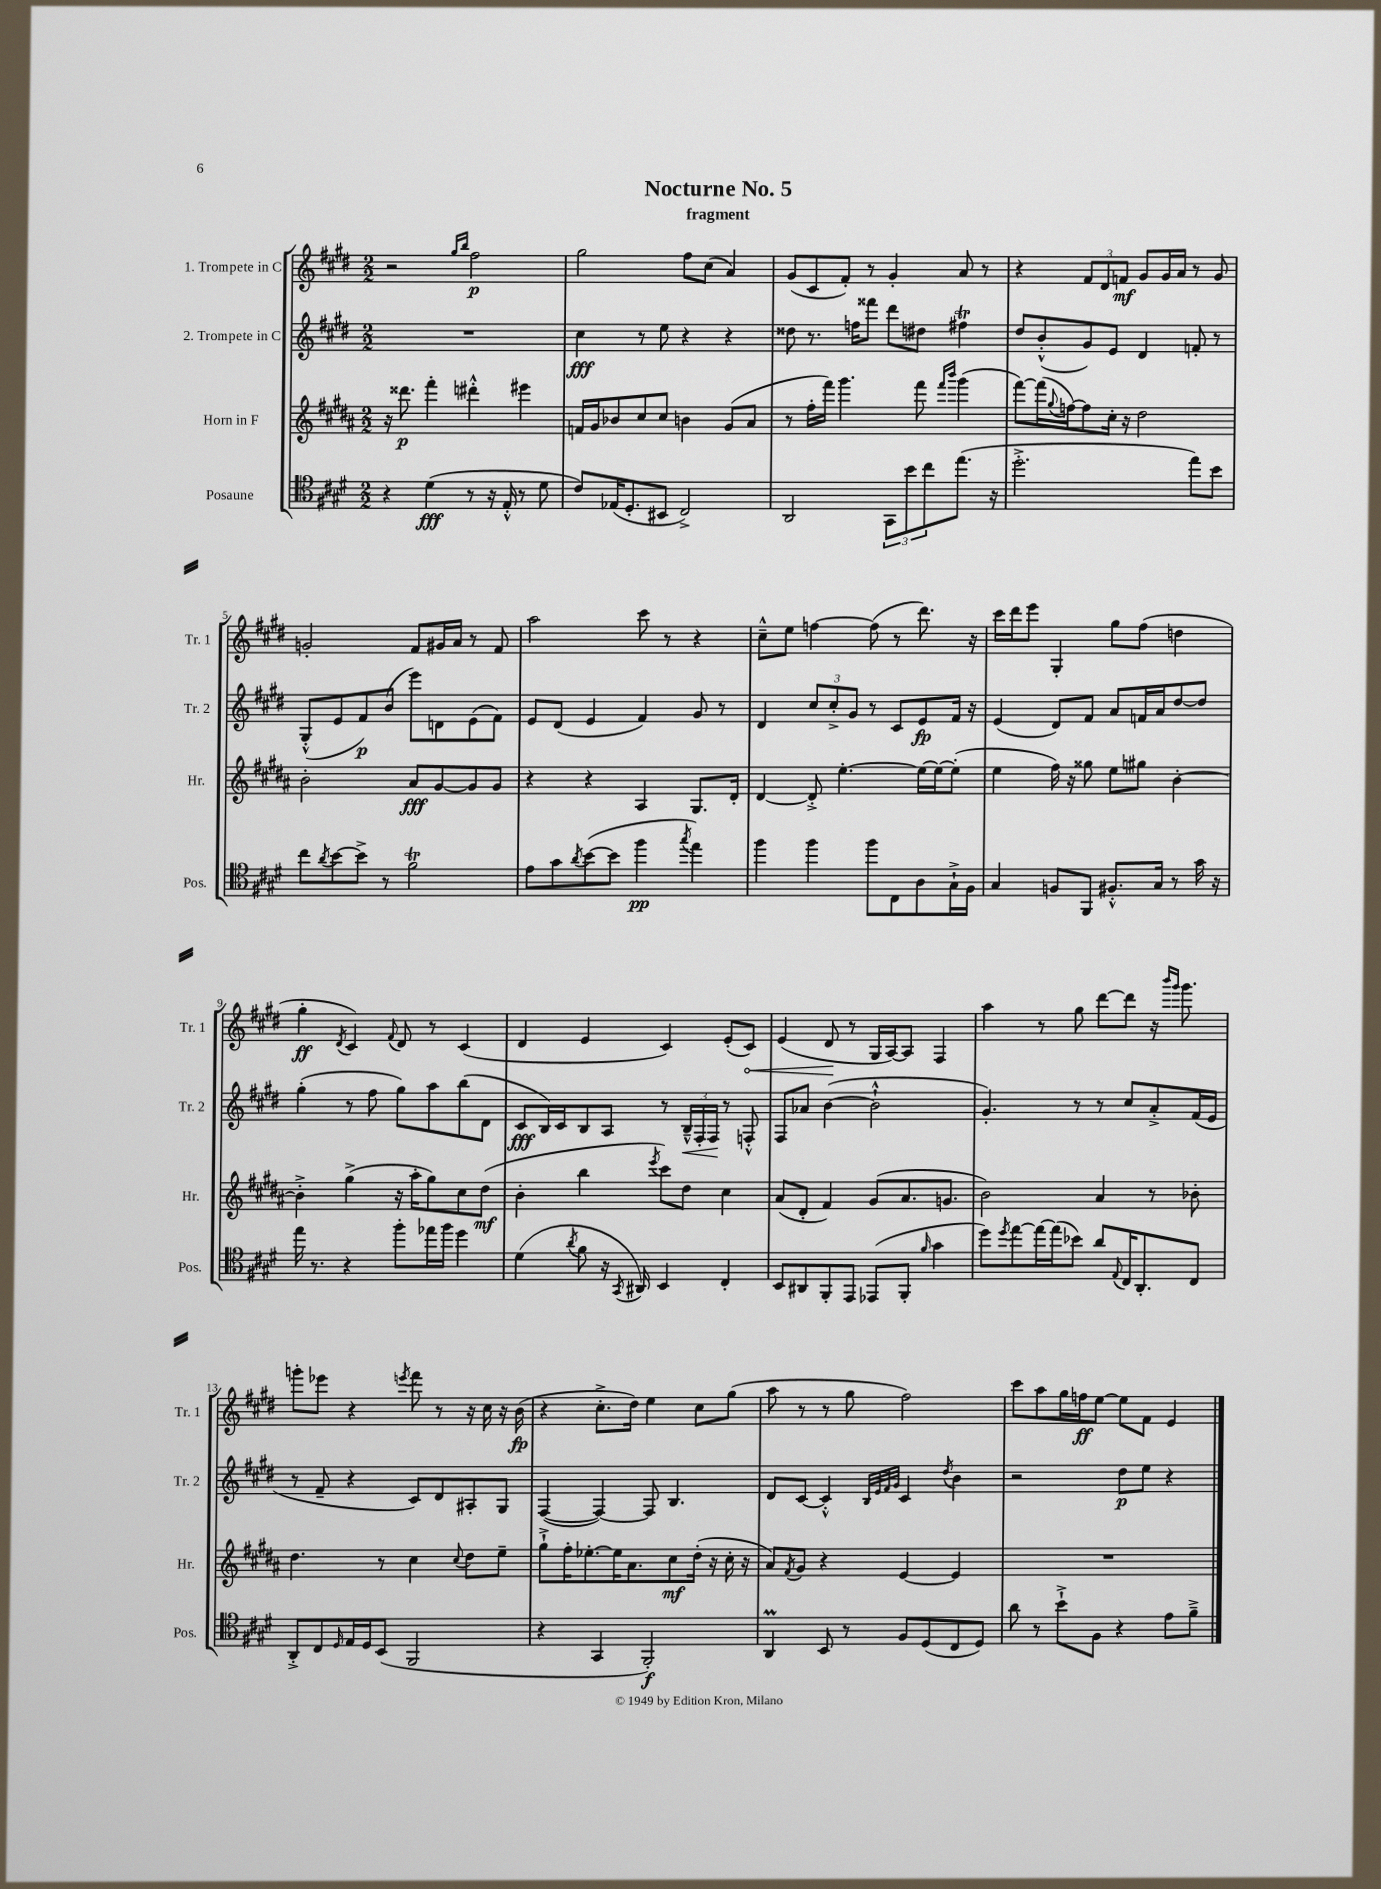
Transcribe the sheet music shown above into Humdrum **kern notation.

**kern	**dynam	**kern	**dynam	**kern	**dynam	**kern	**dynam
*part4	*part4	*part3	*part3	*part2	*part2	*part1	*part1
*staff4	*staff4	*staff3	*staff3	*staff2	*staff2	*staff1	*staff1
*I"Posaune	*	*I"Horn in F	*	*I"2. Trompete in C	*	*I"1. Trompete in C	*
*I'Pos.	*	*I'Hr.	*	*I'Tr. 2	*	*I'Tr. 1	*
*clefC4	*	*clefG2	*	*clefG2	*	*clefG2	*
*k[f#c#g#d#]	*	*k[f#c#g#d#a#]	*	*k[f#c#g#d#]	*	*k[f#c#g#d#]	*
*M2/2	*	*M2/2	*	*M2/2	*	*M2/2	*
=1	=1	=1	=1	=1	=1	=1	=1
4r	.	16r	.	1r	.	2r	.
.	.	8.ddd##X\	p	.	.	.	.
(4d#\	fff	4fff#'\	.	.	.	.	.
.	.	.	.	.	.	16qqgg#/LL	.
.	.	.	.	.	.	16qqbb/JJ	.
8r	.	4ddd#X'^^\	.	.	.	2ff#\	p
16r	.	.	.	.	.	.	.
16E'^^/	.	.	.	.	.	.	.
8r	.	4eee#X\	.	.	.	.	.
8d#\	.	.	.	.	.	.	.
=2	=2	=2	=2	=2	=2	=2	=2
8c#/L)	.	16fn/LL	.	4cc#\	fff	2gg#\	.
.	.	16g#/J	.	.	.	.	.
(16E-X/K	.	8b-X/	.	.	.	.	.
8.D#'/	.	.	.	.	.	.	.
.	.	8cc#/	.	8r	.	.	.
8BB#X/J	.	8cc#/J	.	8ee\	.	.	.
2C#^/)	.	4bn\	.	4r	.	8ff#\L	.
.	.	.	.	.	.	(8cc#\J	.
.	.	(8g#/L	.	4r	.	4a/)	.
.	.	8a#/J	.	.	.	.	.
=3	=3	=3	=3	=3	=3	=3	=3
2AA/	.	8r	.	8dd##X\	.	(8g#/L	.
.	.	16ff#'\LL	.	8.r	.	8c#/	.
.	.	16fff#\JJ)	.	.	.	.	.
.	.	4.ggg#\	.	.	.	8f#'/J)	.
.	.	.	.	16ffn\KL	.	.	.
.	.	.	.	8fff##X\J	.	8r	.
12GG#\L	.	.	.	8ddd#\L	.	4g#'/	.
12b\	.	.	.	.	.	.	.
.	.	8fff#\	.	8dd#X\J	.	.	.
12cc#\	.	.	.	.	.	.	.
.	.	16qqfff#/LL	.	.	.	.	.
.	.	16qqbbb/JJ	.	.	.	.	.
(8.ee\J	.	(4ggg#\	.	4ff#XT\	.	8a/	.
.	.	.	.	.	.	8r	.
16r	.	.	.	.	.	.	.
=4	=4	=4	=4	=4	=4	=4	=4
2.dd#'^\	.	[8fff#\L)	.	8dd#/L	.	4r	.
.	.	(16fff#\L]	.	(8b'^^/	.	.	.
.	.	8qqgg#/	.	.	.	.	.
.	.	[16ffn\J)	.	.	.	.	.
.	.	8ff\]	.	8g#/)	.	12f#/L	.
.	.	.	.	.	.	12d#/	.
.	.	16cc#'\Jk	.	8e/J	.	.	.
.	.	.	.	.	.	12fn/J	mf
.	.	16r	.	.	.	.	.
.	.	2dd#\	.	4d#/	.	8g#/L	.
.	.	.	.	.	.	16g#/L	.
.	.	.	.	.	.	16a/JJ	.
8ee\L)	.	.	.	8fn'/	.	8r	.
8b\J	.	.	.	8r	.	8g#/	.
!!LO:LB:g=z
=5	=5	=5	=5	=5	=5	=5	=5
8cc#\L	.	2b'\	.	(8G#'^^/L	.	2gn'/	.
8qa/	.	.	.	.	.	.	.
[8b\	.	.	.	8e/	.	.	.
8b^\J]	.	.	.	8f#/)	p	.	.
8r	.	.	.	(8b/J	.	.	.
2f#T\	.	8a#/L	fff	8eee\L)	.	8f#/L	.
.	.	[8g#/	.	8dn\	.	16g#X/L	.
.	.	.	.	.	.	16a/JJ	.
.	.	8g#/]	.	(8e\	.	8r	.
.	.	8g#/J	.	8f#\J)	.	8f#/	.
=6	=6	=6	=6	=6	=6	=6	=6
8e\L	.	4r	.	8e/L	.	2aa\	.
8g#\	.	.	.	(8d#/J	.	.	.
8qa/	.	.	.	.	.	.	.
([8b\	.	4r	.	4e/	.	.	.
8b\J]	.	.	.	.	.	.	.
4ff#\	pp	4A#/	.	4f#/)	.	8ccc#\	.
.	.	.	.	.	.	8r	.
8qgg#/	.	.	.	.	.	.	.
4ee\)	.	8.G#/L	.	8g#/	.	4r	.
.	.	.	.	8r	.	.	.
.	.	16d#'/Jk	.	.	.	.	.
=7	=7	=7	=7	=7	=7	=7	=7
4ff#\	.	[4d#/	.	4d#/	.	8cc#~^^\L	.
.	.	.	.	.	.	8ee\J	.
4ff#\	.	8d#'^/]	.	12cc#/L	.	[4ffn\	.
.	.	.	.	12cc#'^/	.	.	.
.	.	[4.ee'\	.	.	.	.	.
.	.	.	.	12g#/J	.	.	.
8ff#\L	.	.	.	8r	.	(8ff\]	.
8C#\	.	.	.	8c#/L	.	8r	.
8A\	.	16ee\LL_	.	8e/	fp	8.ddd#\)	.
.	.	16ee\J_	.	.	.	.	.
16G#`^\L	.	(8ee'\J]	.	16f#/Jk	.	.	.
16F#\JJ	.	.	.	16r	.	16r	.
=8	=8	=8	=8	=8	=8	=8	=8
4G#/	.	4ee\	.	(4e/	.	16ccc#\LL	.
.	.	.	.	.	.	16ddd#\J	.
.	.	.	.	.	.	8eee\J	.
8Fn/L	.	16ff#\)	.	8d#/L)	.	4G#'/	.
.	.	16r	.	.	.	.	.
8FF#/J	.	8gg##X\	.	8f#/J	.	.	.
8.F#X'^^/L	.	8ee\L	.	8a/L	.	8gg#\L	.
.	.	8gg#X\J	.	16fn/L	.	(8ff#\J	.
16G#/Jk	.	.	.	16a/J	.	.	.
8r	.	[4b'\	.	[8dd#/	.	4ddn\	.
16g#\	.	.	.	8dd#/J]	.	.	.
16r	.	.	.	.	.	.	.
!!LO:LB:g=z
=9	=9	=9	=9	=9	=9	=9	=9
16ee\	.	4b'^\]	.	(4gg#'\	.	4gg#'\	ff
8.r	.	.	.	.	.	.	.
.	.	.	.	.	.	8qd#/	.
4r	.	(4gg#^\	.	8r	.	4c#/)	.
.	.	.	.	8ff#\	.	.	.
.	.	.	.	.	.	8qqf#/	.
8ff#'\L	.	16r	.	8gg#\L)	.	8d#/	.
.	.	16aa#'\KL	.	.	.	.	.
16ee-X\L	.	8gg#\)	.	8aa\	.	8r	.
16ff#\JJ	.	.	.	.	.	.	.
4dd#\	.	8cc#\	.	(8bb\	.	(4c#/	.
.	.	(8dd#\J	mf	8d#\J	.	.	.
=10	=10	=10	=10	=10	=10	=10	=10
(4d#\	.	4b'\	.	8c#/L	fff	4d#/	.
.	.	.	.	16B/L)	.	.	.
.	.	.	.	16c#/J	.	.	.
8qa/	.	.	.	.	.	.	.
8f#\	.	4bb\	.	8B/	.	4e/	.
16r	.	.	.	8A/J	.	.	.
8qGG#/	.	.	.	.	.	.	.
16AA#X/)	.	.	.	.	.	.	.
.	.	8qeee/	.	.	.	.	.
4BB/	.	8ccc#\L)	.	8r	.	4c#/)	.
!	!	!	!	!	!LO:HP:b	!	!
.	.	8dd#\J	.	24B~^^/LL	<	.	.
.	.	.	.	24F#'/	.	.	.
.	.	.	.	24F#/JJ	.	.	.
4C#'/	.	4cc#\	.	8r	[	(8e'/L	.
!	!	!	!	!	!	!	!LO:HP:b
.	.	.	.	8Fn'^^/	.	8c#/J)	<
=11	=11	=11	=11	=11	=11	=11	=11
8BB/L	.	(8a#/L	.	8F#/L	.	(4e/	.
8AA#X/	.	8d#'/J	.	8a-X/J	.	.	.
8FF#'/	.	4f#/)	.	([4b\	.	8d#/	.
8EE/J	.	.	.	.	.	8r	[
(8EE-X/L	.	(8g#/L	.	2b`^^\]	.	16G#/LL	.
.	.	.	.	.	.	[16A/J)	.
8FF#'/J	.	8.a#/	.	.	.	8A/J]	.
16qqf#/	.	.	.	.	.	.	.
4g#\	.	.	.	.	.	4F#/	.
.	.	8.gn/J	.	.	.	.	.
=12	=12	=12	=12	=12	=12	=12	=12
8dd#\L)	.	2b\)	.	4.g#'/)	.	4aa\	.
8qdd#/	.	.	.	.	.	.	.
[8ee\	.	.	.	.	.	.	.
16ee\L_	.	.	.	.	.	8r	.
(16ee\J]	.	.	.	.	.	.	.
8b-X\J)	.	.	.	8r	.	8gg#\	.
8a/L	.	4a#/	.	8r	.	[8ddd#\L	.
8qqE/	.	.	.	.	.	.	.
16C#/K	.	.	.	8cc#/L	.	8ddd#\J]	.
8.AA'/	.	.	.	.	.	.	.
.	.	8r	.	8a'^/	.	16r	.
.	.	.	.	.	.	16qqbbb/LL	.
.	.	.	.	.	.	16qqggg#/JJ	.
.	.	.	.	.	.	8.ggg#\	.
8C#/J	.	8b-X'\	.	(16f#/L	.	.	.
.	.	.	.	16e/JJ	.	.	.
!!LO:LB:g=z
=13	=13	=13	=13	=13	=13	=13	=13
8AA'^/L	.	4.dd#\	.	8r	.	8gggn'\L	.
8C#/	.	.	.	8f#~/	.	8eee-X\J	.
16qqD#/	.	.	.	.	.	.	.
16E/L	.	.	.	4r	.	4r	.
16D#/J	.	.	.	.	.	.	.
(8BB/J	.	8r	.	.	.	.	.
.	.	.	.	.	.	8qeeen/	.
2FF#/	.	4cc#\	.	8c#/L)	.	8fff#\	.
.	.	.	.	8d#/	.	8r	.
.	.	8qqcc#/	.	.	.	.	.
.	.	8dd#\L	.	8A#X'/	.	16r	.
.	.	.	.	.	.	16cc#\	.
.	.	8ee~\J	.	8G#/J	.	16r	.
.	.	.	.	.	.	(16b\	fp
=14	=14	=14	=14	=14	=14	=14	=14
4r	.	8gg#`^\L	.	([4F#/	.	4r	.
.	.	16ff#'\K	.	.	.	.	.
.	.	[8.ee-X'\	.	.	.	.	.
4GG#/	.	.	.	4F#/_)	.	8.cc#'^\L	.
.	.	16ee-\K]	.	.	.	.	.
.	.	8.a#\	.	.	.	16dd#\Jk)	.
2FF#'/)	f	.	.	8F#/]	.	4ee\	.
.	.	8cc#\	mf	4.B/	.	.	.
.	.	(16dd#'\Jk	.	.	.	8cc#\L	.
.	.	16r	.	.	.	.	.
.	.	16cc#'\	.	.	.	(8gg#\J	.
.	.	16r	.	.	.	.	.
=15	=15	=15	=15	=15	=15	=15	=15
4AAM/	.	8a#/L)	.	8d#/L	.	8aa\	.
.	.	8qf#/	.	.	.	.	.
.	.	8g#/J	.	[8c#/J	.	8r	.
8BB/	.	4r	.	4c#'^^/]	.	8r	.
8r	.	.	.	.	.	8gg#\	.
.	.	.	.	32qqB/LLL	.	.	.
.	.	.	.	32qqe/	.	.	.
.	.	.	.	32qqf#/	.	.	.
.	.	.	.	32qqg#/JJJ	.	.	.
8F#/L	.	[4e/	.	4c#/	.	2ff#\)	.
(8D#/	.	.	.	.	.	.	.
.	.	.	.	8qdd#/	.	.	.
8C#/	.	4e/]	.	4b\	.	.	.
8D#/J)	.	.	.	.	.	.	.
=16	=16	=16	=16	=16	=16	=16	=16
8a\	.	1r	.	2r	.	8ccc#\L	.
8r	.	.	.	.	.	8aa\	.
8b`^\L	.	.	.	.	.	16gg#\L	.
.	.	.	.	.	.	16ffn\J	ff
8F#\J	.	.	.	.	.	[8ee\J	.
4r	.	.	.	8dd#\L	p	8ee\L]	.
.	.	.	.	8ee\J	.	8f#\J	.
8e\L	.	.	.	4r	.	4e/	.
8f#~^\J	.	.	.	.	.	.	.
==	==	==	==	==	==	==	==
*-	*-	*-	*-	*-	*-	*-	*-
